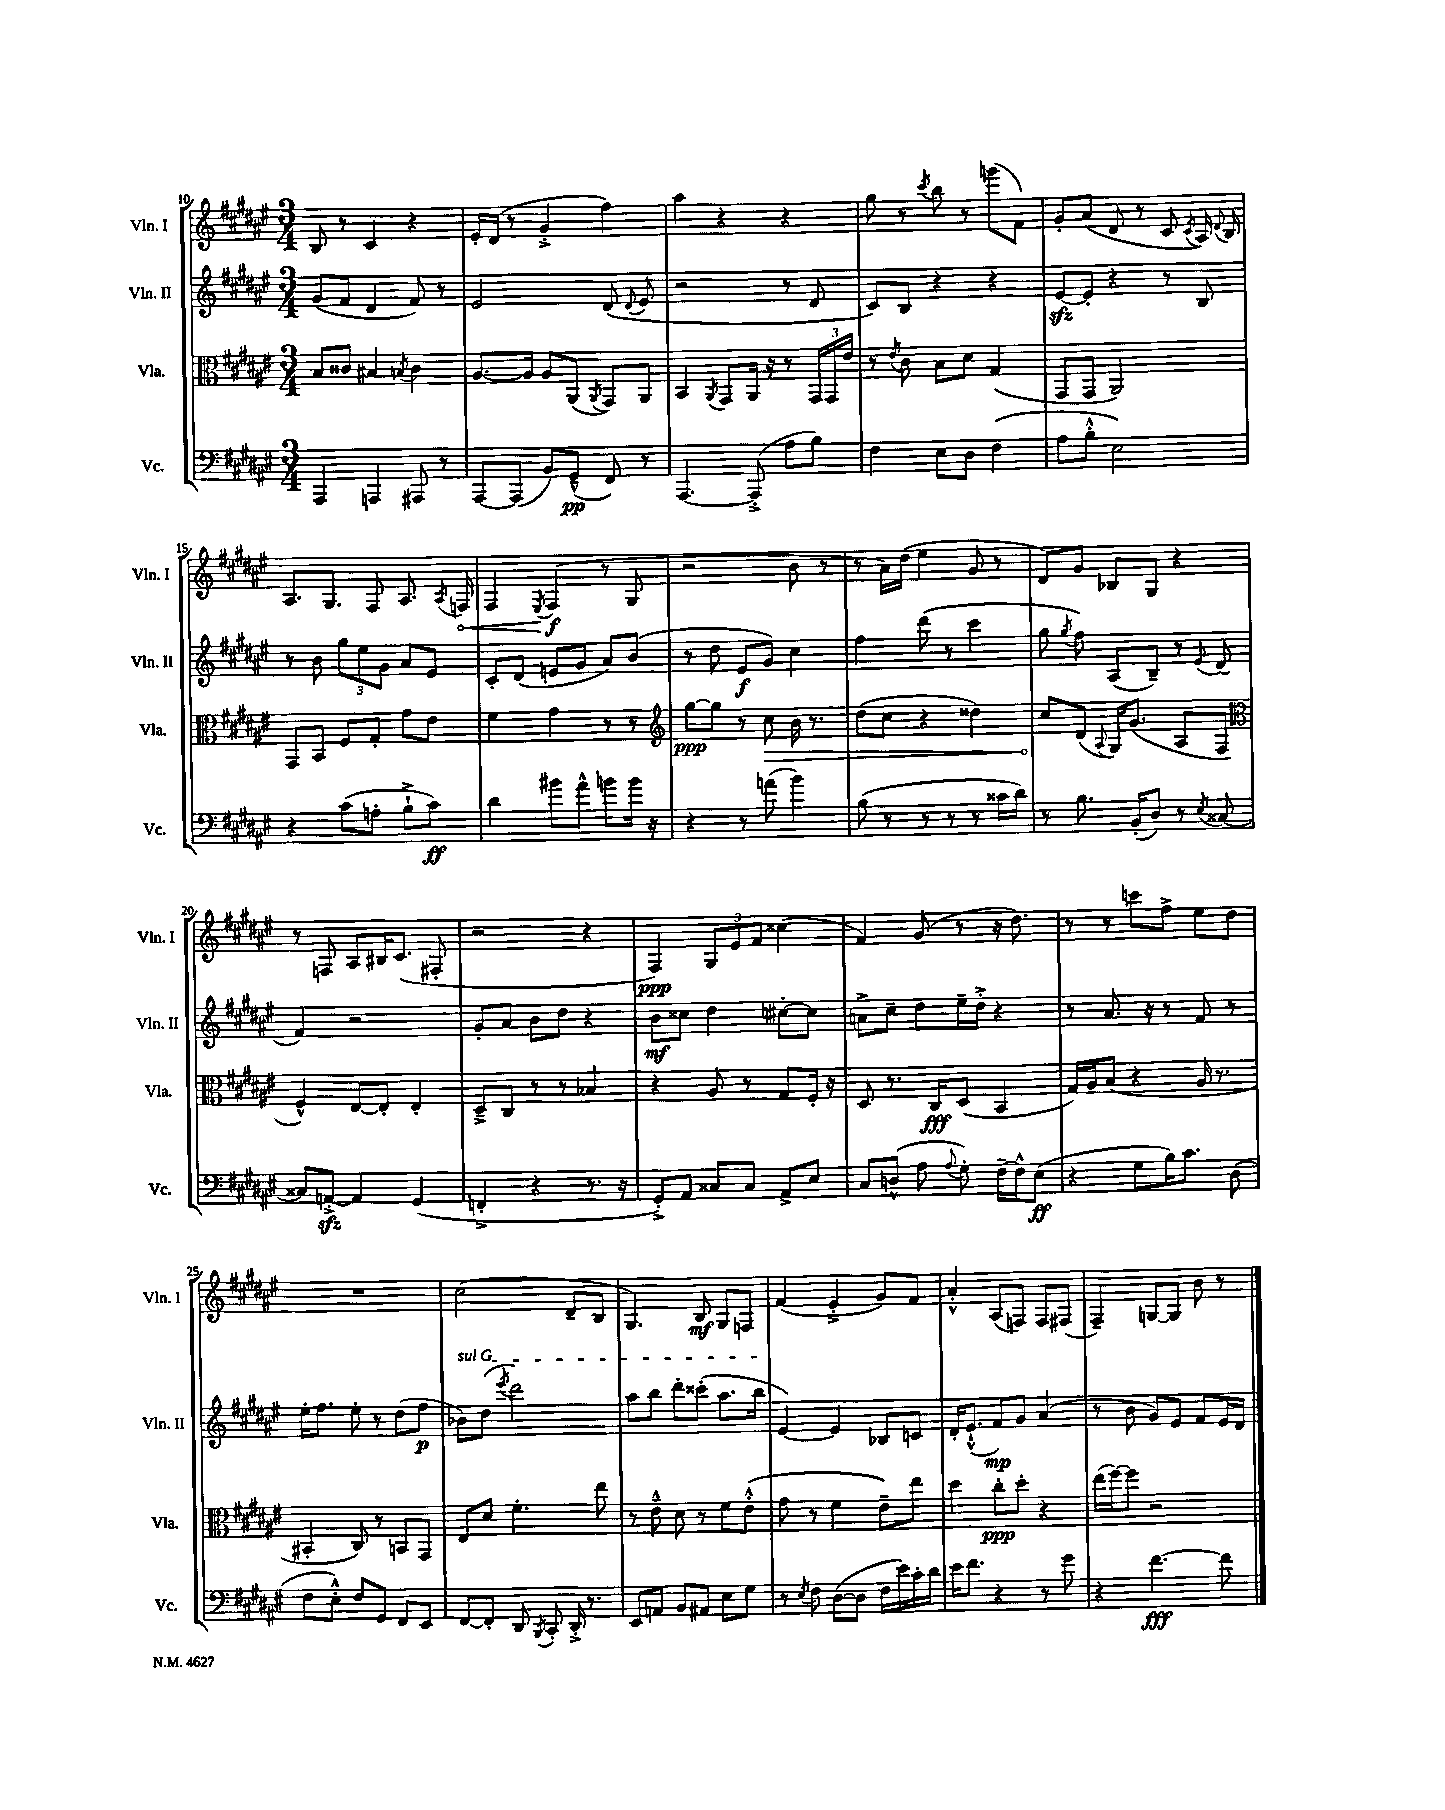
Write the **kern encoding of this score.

**kern	**kern	**kern	**kern
*staff4	*staff3	*staff2	*staff1
*clefF4	*clefC3	*clefG2	*clefG2
*k[f#c#g#d#a#e#]	*k[f#c#g#d#a#e#]	*k[f#c#g#d#a#e#]	*k[f#c#g#d#a#e#]
*M3/4	*M3/4	*M3/4	*M3/4
4AAA#	8B	(8g#	8B
.	8c##	8f#	8r
4AAA	4B#	4d#	4c#
.	8qB	.	.
8AAA#	4c##	8f#)	4r
8r	.	8r	.
=	=	=	=
[8AAA#	[8.A#	2e#	16e#'
.	.	.	(16d#
(8AAA#]	.	.	8r
.	16A#]	.	.
8BB)	8A#	.	4g#'^
(8GG#~^^	(8AA#	.	.
.	8qAA#	.	.
8FF#)	8GG#)	(8d#	4ff#)
.	.	8qqd#	.
8r	8AA#	8e#	.
=	=	=	=
[4.AAA#	4BB	2r	4aa#
.	8qAA#	.	.
.	8GG#	.	4r
(8AAA#'^]	16AA#	.	.
.	16r	.	.
8A#	8r	8r	4r
8B)	24GG#	8d#	.
.	24GG#	.	.
.	24e#	.	.
=	=	=	=
4F#	8r	8c#)	8gg#
.	8qe#	.	.
.	8c#	8B	8r
.	.	.	8qccc#
8E#	8B	4r	8bb
8D#	8d#	.	8r
(4F#	(4G#	4r	(8ggg
.	.	.	8f#)
=	=	=	=
8A#	8GG#	[8e#	8g#'
8B'^^	8GG#	8e#']	(8a#
2E#)	2AA#)	4r	8d#
.	.	.	8r
.	.	8r	8c#
.	.	.	8qc#
.	.	8B	16A#)
.	.	.	8qqd#
.	.	.	16B
=	=	=	=
4r	8GG#	8r	8.A#
.	8BB	8b	.
.	.	.	8.G#
(8c#	8F#	12gg#	.
.	.	12ee#	.
8A'	8G#'	.	8F#
.	.	12g#	.
8B`^	8g#	8a#	8.A#
8c#)	8e#	8e#	.
.	.	.	8qA#
.	.	.	16F
=	=	=	=
4d#	4f#	8c#'	4F#
.	.	(8d#	.
.	.	.	8qE#
8b#	4g#	8e	(4F#
8a#^^	.	8g#	.
8b	8r	8a#)	8r
16b	8r	(8b	8G#
16r	.	.	.
=	=	=	=
*	*clefG2	*	*
4r	[8gg#	8r	2r
.	8gg#]	8dd#	.
8r	8r	8e#	.
(8a	8cc#	8g#)	.
4b)	16b	4cc#	8b
.	8.r	.	.
.	.	.	8r
=	=	=	=
(8B	(8dd#	4ff#	8r
8r	8cc#	.	16a#)
.	.	.	(16dd#
8r	4r	(8ddd#	4ee#
8r	.	8r	.
8r	4dd##)	4ccc#	8g#
16c##	.	.	8r
16d#)	.	.	.
=	=	=	=
8r	8cc#	8gg#	8d#)
.	.	8qgg#	.
8.B	(8d#	8ff#)	8g#
.	8qqA#	.	.
.	16G#)	(8A#	8B-
(16BB'	(8.g#	.	.
8D#)	.	8B~)	8G#
8r	8A#	8r	4r
8qE#	.	8qqe#	.
[8C##	8F#	(8d#	.
=	=	=	=
*	*clefC3	*	*
8C##]	4F#^^)	4f#)	8r
[8AA'^	.	.	8F
4AA]	[8E#	2r	8A#
.	8E#']	.	16B#
.	.	.	(8.c#
(4GG#	4E#'	.	.
.	.	.	8F#'
=	=	=	=
4FF'^	8D#~^	8g#'	2r
.	8C#	8a#	.
4r	8r	8b	.
.	8r	8dd#	.
8.r	4B-	4r	4r
16r	.	.	.
=	=	=	=
8GG#'^)	4r	8b	4F#)
8AA#	.	8cc##	.
8C##	8A#	4dd#	12G#
.	.	.	12e#
8C##	8r	.	.
.	.	.	12f#
8AA#^	8G#	[8cc#'	(4cc##
8E#	16F#'	8cc#]	.
.	16r	.	.
=	=	=	=
8C#	8D#	8a^	4f#)
(8D^^	8.r	8cc#~	.
8A#	.	8dd#	(8g#
.	16C#	.	.
8qqA#	.	.	.
8G#')	(8D#	16ee#~	8r
.	.	16dd#'^	.
[16F#~	4BB	4r	16r
16F#^^]	.	.	8.dd#)
(8E#	.	.	.
=	=	=	=
4r	16G#)	8r	8r
.	16A#	.	.
.	(8B	8.a#	8r
8G#	4r	.	8ccc
.	.	16r	.
16B)	.	8r	8ff#^
8.c#	.	.	.
.	16A#	8f#	8ee#
.	8.r	.	.
(8D#	.	8r	8dd#
=	=	=	=
8F#	4BB#'	16ee#'	2.r
.	.	8.ff#	.
8E#'^^)	.	.	.
8F#	8C#)	8ee#'	.
8GG#	8r	8r	.
8FF#	8BB	(8dd#	.
8EE#	8GG#	8ff#	.
=	=	=	=
[8FF#	8E#	8b-)	(2cc#
8FF#']	8d#	(8dd#	.
.	.	8qeee#	.
8DD#	4.f#'	2ddd#)	.
8qBBB	.	.	.
8CC#'	.	.	.
16DD#'^	.	.	8d#~
8.r	.	.	.
.	8ee#	.	8B
=	=	=	=
8EE#	8r	8aa#	4.G#)
8AA	8e#~^^	8bb	.
8BB	8d#	8ddd#'	.
8AA#	8r	(8ccc##'	8B
8E#	8f#	8.aa#	8G#
8G#	(8e#'^^	.	8F
.	.	16bb	.
=	=	=	=
8r	8g#	[4e#)	(4f#
8qE#	.	.	.
8F#	8r	.	.
([8D#	4f#	4e#]	4e#'^
8D#]	.	.	.
16F#	8e#~)	8B-	8g#)
16e#)	.	.	.
16c#'	8ee#	8c	8f#
16d#	.	.	.
=	=	=	=
16e#	4dd#	16d#'	4a#'^^
8.f#	.	(8.e#`^^	.
4r	8cc#'	8f#)	(8A#
.	8dd#'	8g#	8F)
8r	4r	(4a#	8F
8g#	.	.	(8F#
=	=	=	=
4r	(16ee#	8r	4F#~)
.	[16ff#)	.	.
.	8ff#]	8b	.
[4.f#	2r	8g#)	[8G
.	.	8e#	8G]
.	.	8f#	8b
8f#]	.	16e#	8r
.	.	16d#	.
==	==	==	==
*-	*-	*-	*-
